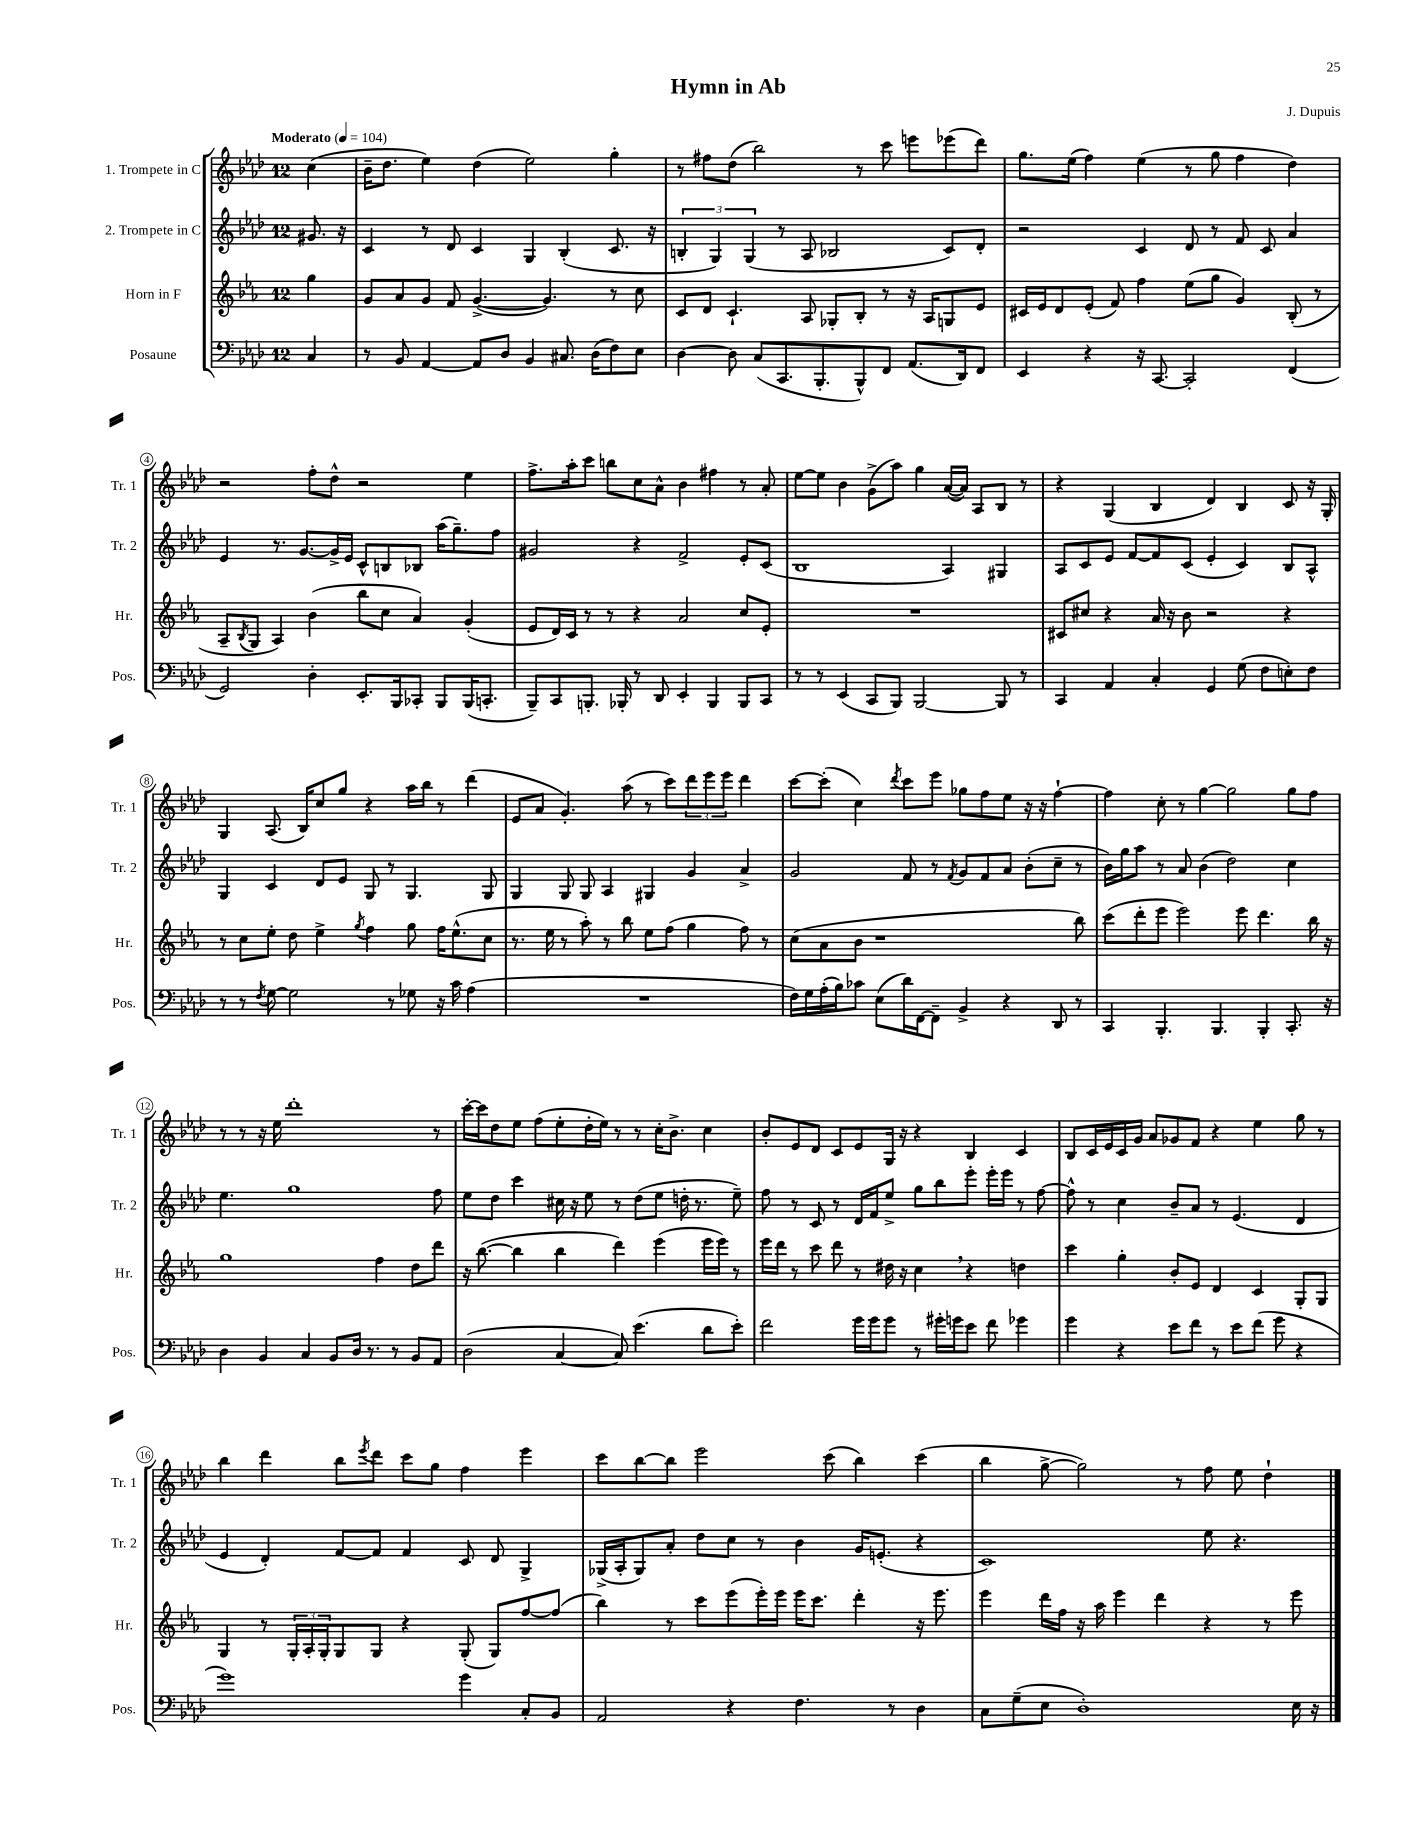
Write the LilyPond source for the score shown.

\header { title = "Hymn in Ab" composer = "J. Dupuis" }
<<
\new StaffGroup <<
\new Staff = "s0" \with { instrumentName = "1. Trompete in C" shortInstrumentName = "Tr. 1" } {
    \clef treble \key aes \major \once \override Staff.TimeSignature.style = #'single-digit \time 12/8 \partial 4 \tempo "Moderato" 4 = 104
    c''4( |
    bes'16-- des''8. ees''4) des''4( ees''2) g''4-. |
    r8 fis''8 des''8( bes''2) r8 c'''8 e'''8 ees'''8( des'''8) |
    g''8. ees''16( f''4) ees''4( r8 g''8 f''4 des''4) |
    r2 f''8-. des''8-^ r2 ees''4 |
    f''8.-> aes''16-. c'''8 b''8 c''8 aes'8-^ bes'4 fis''4 r8 aes'8-. |
    ees''8~ ees''8 bes'4 g'8->( aes''8) g''4 aes'16~( aes'16) aes8 bes8 r8 |
    r4 g4( bes4 des'4) bes4 c'8 r16 g16-. |
    g4 aes8.( bes16) c''8 g''8 r4 aes''16 bes''16 r8 des'''4( |
    ees'8 aes'8 g'4.-.) aes''8( r8 c'''8) \tuplet 3/2 { des'''8 ees'''8 ees'''8 } des'''4 |
    c'''8~ c'''8-.( c''4) \acciaccatura { des'''8 } c'''8 ees'''8 ges''8 f''8 ees''8 r16 r16 f''4~-! |
    f''4 c''8-. r8 g''4~ g''2 g''8 f''8 |
    r8 r8 r16 ees''16 des'''1-. r8 |
    c'''16~-. c'''16 des''8 ees''8 f''8( ees''8-. des''16-. ees''16) r8 r8 c''16-. bes'8.-> c''4 |
    bes'8-. ees'8 des'8 c'8 ees'8 g16 r16 r4 bes4 c'4 |
    bes8 c'16 ees'16 c'16 g'16 aes'8 ges'8 f'8 r4 ees''4 g''8 r8 |
    bes''4 des'''4 bes''8 \acciaccatura { ees'''8 } des'''8 c'''8 g''8 f''4 ees'''4 |
    c'''8 bes''8~ bes''8 ees'''2 c'''8( bes''4) c'''4( |
    bes''4 g''8~-> g''2) r8 f''8 ees''8 des''4-! \bar "|." |
}
\new Staff = "s1" \with { instrumentName = "2. Trompete in C" shortInstrumentName = "Tr. 2" } {
    \clef treble \key aes \major \once \override Staff.TimeSignature.style = #'single-digit \time 12/8 \partial 4
    gis'8. r16 |
    c'4 r8 des'8 c'4 g4 bes4-.( c'8. r16 |
    \tuplet 3/2 { b4-. g4) g4( } r8 aes8 bes2 c'8) des'8-. |
    r2 c'4 des'8 r8 f'8 c'8 aes'4 |
    ees'4 r8. g'8.~ g'16-> ees'16 c'8-^ b8 bes8 aes''16( g''8.--) f''8 |
    gis'2 r4 f'2-> ees'8-. c'8( |
    bes1 aes4) gis4 |
    aes8 c'8 ees'8 f'8~ f'8 c'8( ees'4-. c'4) bes8 aes8-^ |
    g4 c'4 des'8 ees'8 g8 r8 g4. g8 |
    g4 g8 g8 aes4 gis4 g'4 aes'4-> |
    g'2 f'8 r8 \acciaccatura { f'8 } g'8 f'8 aes'8 bes'8-.( c''8-- r8 |
    bes'16) g''16 aes''8 r8 aes'8 bes'4( des''2) c''4 |
    ees''4. g''1 f''8 |
    ees''8 des''8 c'''4 cis''16 r16 ees''8 r8 des''8( ees''8 d''16-. r8. ees''8--) |
    f''8 r8 c'8 r8 des'16 f'16 ees''8-> g''8 bes''8 ees'''8-. ees'''16-. ees'''16 r8 f''8~ |
    f''8-^ r8 c''4 bes'8-- aes'8 r8 ees'4.( des'4 |
    ees'4 des'4-.) f'8~ f'8 f'4 c'8 des'8 g4-> |
    ges16->( aes16-. ges8) aes'8-. des''8 c''8 r8 bes'4 g'16 e'8.-.( r4 |
    c'1) ees''8 r4. \bar "|." |
}
\new Staff = "s2" \with { instrumentName = "Horn in F" shortInstrumentName = "Hr." } {
    \clef treble \key ees \major \once \override Staff.TimeSignature.style = #'single-digit \time 12/8 \partial 4
    g''4 |
    g'8 aes'8 g'8 f'8 g'4.~->( g'4.) r8 c''8 |
    c'8 d'8 c'4.-! aes8 ges8-. bes8-. r8 r16 aes16 g8 ees'8 |
    cis'16 ees'16 d'8 ees'8-.( f'8) f''4 ees''8( g''8 g'4) bes8-.( r8 |
    aes8-- \acciaccatura { bes8 } g8 aes4) bes'4( bes''8 c''8 aes'4) g'4-.( |
    ees'8 d'16) c'16 r8 r8 r4 aes'2 c''8 ees'8-. |
    R1. |
    cis'8 cis''8 r4 aes'16 r16 bes'8 r2 r4 |
    r8 c''8 ees''8-. d''8 ees''4-> \acciaccatura { g''8 } f''4 g''8 f''16 ees''8.-^( c''8 |
    r8. ees''16 r8 aes''8-.) r8 bes''8 ees''8 f''8( g''4 f''8) r8 |
    c''8( aes'8 bes'8 r1 bes''8) |
    c'''8( d'''8-. ees'''8 ees'''2) ees'''8 d'''4. bes''16 r16 |
    g''1 f''4 d''8 d'''8 |
    r16 bes''8.~( bes''4 bes''4 d'''4) ees'''4( ees'''16 ees'''16) r8 |
    ees'''16 d'''16 r8 c'''8 d'''8 r8 dis''16 r16 c''4 \breathe r4 d''4 |
    c'''4 g''4-. bes'8-. ees'8 d'4 c'4 g8-. g8 |
    g4 r8 \tuplet 3/2 { g16-. aes16-. g16-. } g8 g8 r4 g8-.( g8) f''8~ f''8( |
    bes''4) r8 c'''8 ees'''8( ees'''16-.) ees'''16 ees'''16 c'''8. d'''4-. r16 ees'''8. |
    ees'''4 d'''16 f''16 r16 aes''16 ees'''4 d'''4 r4 r8 ees'''8 \bar "|." |
}
\new Staff = "s3" \with { instrumentName = "Posaune" shortInstrumentName = "Pos." } {
    \clef bass \key aes \major \once \override Staff.TimeSignature.style = #'single-digit \time 12/8 \partial 4
    c4 |
    r8 bes,8 aes,4~ aes,8 des8 bes,4 cis8. des16( f8) ees8 |
    des4~ des8 c8( c,8. bes,,8.-. bes,,8-^) f,8 aes,8.( des,16) f,8 |
    ees,4 r4 r16 c,8.~ c,2-. f,4( |
    g,2) des4-. ees,8.-. bes,,16 ces,8-. bes,,8 bes,,16( c,8.-. |
    bes,,8--) c,8 b,,8.-. bes,,16-. r8 des,8 ees,4-. bes,,4 bes,,8 c,8 |
    r8 r8 ees,4( c,8 bes,,8) bes,,2~ bes,,8 r8 |
    c,4 aes,4 c4-. g,4 g8( f8 e8-.) f8 |
    r8 r8 \acciaccatura { f8 } g8~ g2 r8 ges8 r16 c'16 aes4( |
    R1. |
    f16) g16 aes16-.( bes16) ces'8 ees8( des'16) f,16~ f,8-- bes,4-> r4 des,8 r8 |
    c,4 bes,,4.-. bes,,4. bes,,4-. c,8.-. r16 |
    des4 bes,4 c4 bes,8 des16 r8. r8 bes,8 aes,8 |
    des2( c4~ c8) ees'4.( des'8 ees'8-.) |
    f'2 g'16 g'16 g'8 r8 gis'16-. g'16 ees'8 f'8 ges'4 |
    g'4 r4 ees'8 f'8 r8 ees'8 f'8( g'8 r4 |
    g'1) g'4 c8-. bes,8 |
    aes,2 r4 f4. r8 des4 |
    c8 g8--( ees8 des1-.) ees16 r16 \bar "|." |
}
>>
>>
\layout { \context { \Score \override BarNumber.stencil = #(make-stencil-circler 0.1 0.3 ly:text-interface::print) } }
